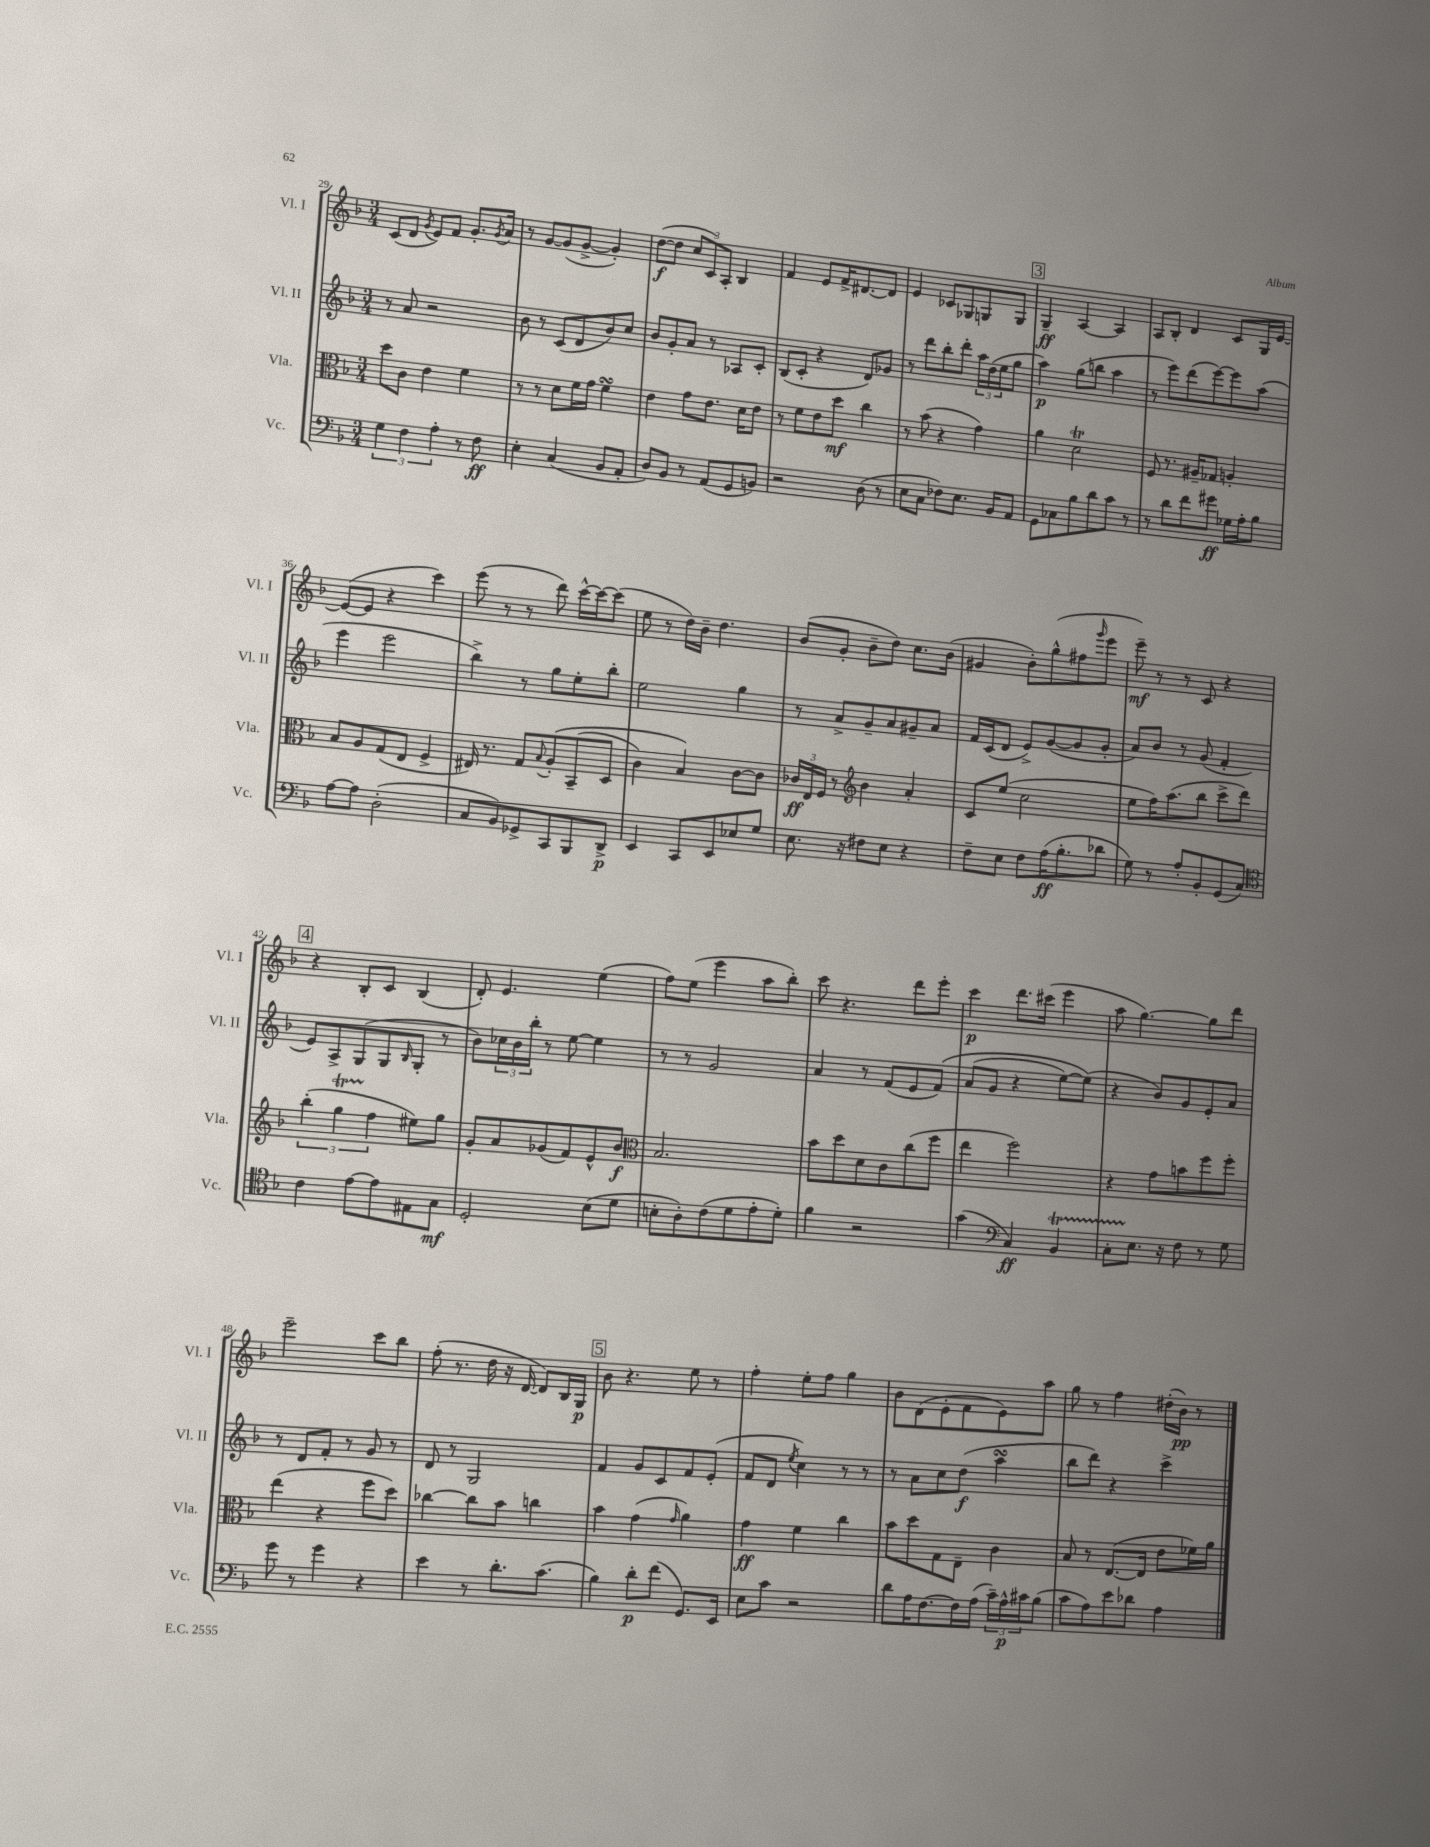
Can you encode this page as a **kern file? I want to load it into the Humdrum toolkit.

**kern	**kern	**kern	**kern
*staff4	*staff3	*staff2	*staff1
*clefF4	*clefC3	*clefG2	*clefG2
*k[b-]	*k[b-]	*k[b-]	*k[b-]
*M3/4	*M3/4	*M3/4	*M3/4
6G	8dd	8r	(8c
.	8c	8a	8d
6F	.	.	.
.	.	.	8qg
.	4e	2r	8e)
6A'	.	.	.
.	.	.	8f
8r	4f	.	8.g'
8F	.	.	.
.	.	.	8qg
.	.	.	16a
=	=	=	=
4E'	8r	8b-	8r
.	8r	8r	[8g
(4C	8d	(8c	(8g]
.	16f	8d	[8g^
.	16g	.	.
8BB-	4f	8b-)	4g'])
8AA'	.	8cc	.
=	=	=	=
8D)	4e	8b-	([8dd
8BB-	.	8g'	8dd]
8r	8g	8a	12cc
.	.	.	12c)
(8AA	8.e	8r	.
.	.	.	12A'
8GG	.	8A-	4B-
.	16d	.	.
8BB)	8e	8c'	.
=	=	=	=
2r	8r	(8B-	4f
.	8f	8c'	.
.	8e	4r	8e
.	8dd	.	16f^
.	.	.	[8.d#
(8D	4cc	8d)	.
8r	.	8g-	8d#]
=	=	=	=
8E	8r	8r	4e
8C	(8b-	8ddd	.
8F-)	4r	8bb-'	8c-
8.E	.	8ddd'	8G-
.	4g)	24aa	8G
.	.	(24dd	.
16BB-	.	.	.
.	.	24ee	.
8AA	.	8gg	8G
=	=	=	=
8GG	4a	4aa)	4G~
8C-	.	.	.
8B-	2d	(8gg	[4A
8d	.	8bb	.
8c	.	4aa	4A]
8r	.	.	.
=	=	=	=
8r	8F	8r	8A
8d	8.r	8eee)	8B-'
8f	.	(8ddd	4d
.	16A#~	.	.
8g#	8G-	[8eee)	.
16G-	4A'	8eee]	8c
16A'	.	.	.
8B-	.	(8aa	16G
.	.	.	[16e
=	=	=	=
[8A	8B-	4eee	(8e_
8A]	8A	.	8e]
(2D'	(8G	2eee	4r
.	8E	.	.
.	4F^	.	4ccc)
=	=	=	=
8C	16E#)	4bb-^)	(8eee
.	8.r	.	.
8BB-)	.	.	8r
8GG-^	8G	8r	8r
.	8qqB-	.	.
8CC	&(8A'	8gg	8ddd)
8BBB-	(8BB-~	8ee'	[16ccc^^
.	.	.	16ccc_
8DD^	8D	8bb-'	(8ccc]
=	=	=	=
4EE	4c)	2ee	8ee
.	.	.	8r
8CC	4B-&)	.	16dd)
.	.	.	16b-~
8EE	.	.	4.dd
8E-	[8c	4gg	.
8G	8c]	.	.
=	=	=	=
8.E	24c-	8r	(8b-
.	24E	.	.
.	24F	.	.
.	8r	8a^	8g'
16r	.	.	.
*	*clefG2	*	*
8F#	4b-	8g~	8b-~
8E	.	8a	8dd)
4r	4a'	8g#~	8.cc
.	.	8a	.
.	.	.	(16b-
=	=	=	=
8F~	8c	16f	4g#
.	.	(16c	.
8E	(8ee	8d	.
8F	2cc	8e^)	8b-')
(16A	.	([8g	(8gg^^
8.B-'	.	.	.
.	.	8g]	8ff#
.	.	.	16qqggg
8d-	.	8g'	8eee
=	=	=	=
8G)	8ee	8a)	8eee~)
8r	16ff)	8b-	8r
.	(8.aa	.	.
8A'	.	8r	8r
8BB-'	8bb-	(8g	8c
(8GG	8ccc^	4f'	4r
8C)	8ddd)	.	.
=	=	=	=
*clefC4	*	*	*
4c	(6bb-'	8e)	4r
.	.	8A^	.
.	6gg	.	.
[8e	.	(8G	8B-'
.	6ff	.	.
8e]	.	8G	8c
.	.	16qqB-	.
8E#	8ee#)	8G'	(4B-
8G	8gg	8r	.
=	=	=	=
2D'	8g'	8b-)	8d')
.	8a	24cc-	4.e
.	.	24b-	.
.	.	24bb-'	.
.	(8g-	8r	.
.	8f)	[8ee	.
(8B-	8e^^	4ee]	(4ee
8d	8b-	.	.
=	=	=	=
*	*clefC3	*	*
8B'	2.B-	8r	8ff)
8A')	.	8r	(8ee
(8c	.	2g	4eee
8d	.	.	.
8e'	.	.	8aa
8d')	.	.	8bb-')
=	=	=	=
4f	8b-	4a	8ccc
.	8dd	.	4.r
2r	8d	8r	.
.	8c	(8f	.
.	(8cc	8e	8ddd
.	8ff	&(8f)	8eee'
=	=	=	=
(4g	4ee	(8a	4ccc
.	.	8g	.
*clefF4	*	*	*
4C)	2ff)	4r	8.ddd
.	.	.	(16ccc#
4BB-	.	[8ee)	4eee
.	.	(8ee]&)	.
=	=	=	=
8C'	4r	4r	8aa
8.E	.	.	[4.gg)
.	8g	8b-)	.
16r	.	.	.
8F	8b	8g	.
8r	8ff	8e'	8gg]
8G	8ff'	8a	8ddd
=	=	=	=
8g	(4ee	8r	2eee~
8r	.	8d	.
4g	4r	8f'	.
.	.	8r	.
4r	8ff	8g	8ccc
.	8dd)	8r	8bb-
=	=	=	=
4e	[4cc-	8d	(8ff'
.	.	8r	8.r
8r	8cc-]	2G	.
.	.	.	16dd
8.d'	8b-	.	16r
.	.	.	[16d
.	4cc	.	8d])
(8.c	.	.	.
.	.	.	16B-
.	.	.	16G
=	=	=	=
4B-)	4b-	4f	8b-
.	.	.	4.r
8d'	(4g	8g	.
(8f	.	8c	.
.	16qqg	.	.
8.GG)	4a)	8f	8ee
.	.	(8e'	8r
16EE	.	.	.
=	=	=	=
8E	4g	8f	4ff'
8c	.	8d	.
.	.	8qee	.
2r	4f	4cc)	8ee'
.	.	.	8ff
.	4cc	8r	4gg
.	.	8r	.
=	=	=	=
8d	8b-	8r	8b-
16A	8dd	8a	(8d
[8.F	.	.	.
.	8G	8cc	8e'
16F]	8E~	(8dd	8f
(16A	.	.	.
24c~)	4c	4aa	8e)
24A^^	.	.	.
24c#	.	.	.
(8B-	.	.	8aa
=	=	=	=
8c	8B-	8bb-	8gg
8A)	8r	8ddd)	8r
8e	([8.E	4r	4ff
8d-	.	.	.
.	16E]	.	.
4A	8e	4ccc^	(16dd#'
.	.	.	16b-)
.	16f-)	.	8r
.	16a	.	.
==	==	==	==
*-	*-	*-	*-
